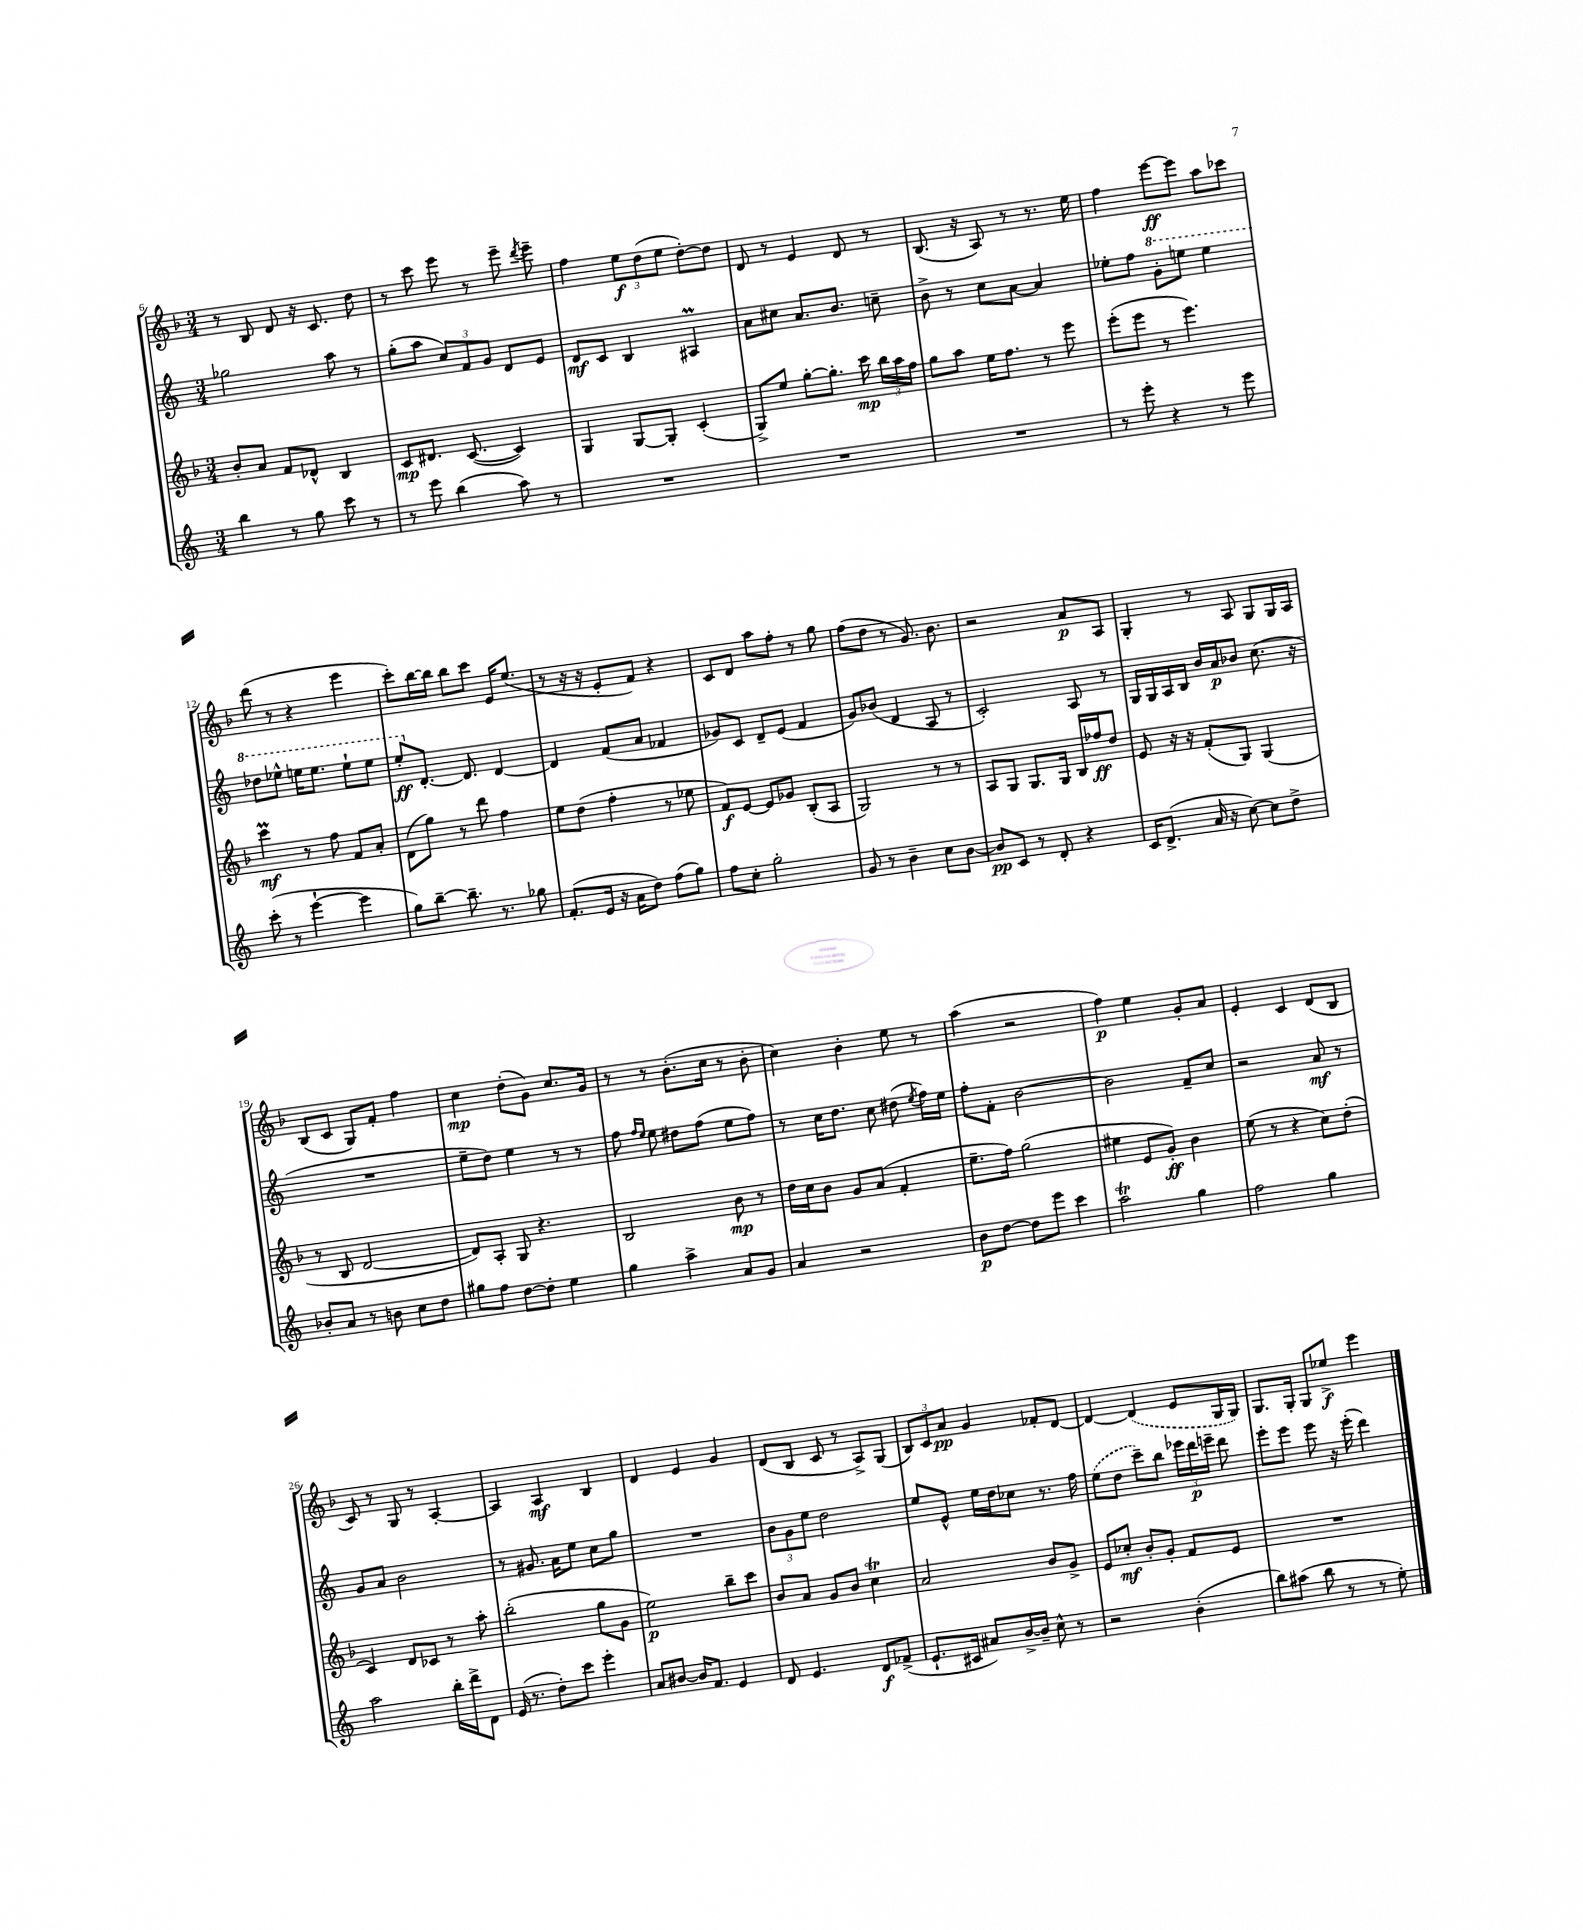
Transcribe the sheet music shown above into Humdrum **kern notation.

**kern	**kern	**kern	**kern
*staff4	*staff3	*staff2	*staff1
*clefG2	*clefG2	*clefG2	*clefG2
*k[]	*k[b-]	*k[]	*k[b-]
*M3/4	*M3/4	*M3/4	*M3/4
4bb\	8b-'/L	2gg-\	8r
.	8a/J	.	8B-/
8r	8f/L	.	8d/
8gg\	8d-^^/J	.	16r
.	.	.	8.c/
8ccc\	4B-/	8aa\	.
8r	.	8r	8dd\
=	=	=	=
8r	8c/L	(8gg'\L	8r
8eee\	8.d#/J	8aa\J	8ccc\
(4bb\	.	12cc/L)	8eee\
.	([8.c/	.	.
.	.	12f/	.
.	.	.	8r
.	.	12g/J	.
8aa\)	4c/])	8d/L	8eee~\
.	.	.	8qddd/
8r	.	8e/J	8eee~\
=	=	=	=
2.r	4G/	8d/L	4ff\
.	.	8c/J	.
.	[8G/L	4B/	12ee\L
.	.	.	(12dd\
.	8G'/]J	.	.
.	.	.	12ee\J
.	(4c'/	4A#/	[8dd'\L)
.	.	.	8dd\]J
=	=	=	=
2.r	8G^/L)	8a\L	8d/
.	8ee/J	8cc#\J	8r
.	[8gg'\L	8.a/L	4e/
.	8.gg'\]J	.	.
.	.	8.b/J	.
.	.	.	8d/
.	16ccc\	.	.
.	24bb-\LL	8cc~\	8r
.	24aa\	.	.
.	24ff\JJ	.	.
=	=	=	=
2.r	8gg\L	8b^\	(8.B-/
.	8aa\J	8r	.
.	.	.	16r
.	16ee\LK	8cc\L	8A/)
.	8.ff\J	.	.
.	.	[8a\J	8r
.	8r	4a/]	8.r
.	8eee\	.	.
.	.	.	16ee\
=	=	=	=
8r	(8eee'\L	8ee-'\L	4ff\
8eee'\	8eee\J	8ff\J	.
4r	8r	8gg'\L	[8eee\L
.	4.eee\)	8eee\J	8eee\]J
8r	.	4eee\	8aa\L
8eee\	.	.	8ccc-\J
=	=	=	=
(8ccc'\	4ccc\	8ddd-\L	(8ddd\
8r	.	8eee-^^\J	8r
[4eee`\	8r	16eee\LK	4r
.	.	8.eee\J	.
.	8ff\	.	.
4eee\]	8f/L	8eee`\L	4eee\
.	8a'/J	8eee\J	.
=	=	=	=
8gg\L)	(8d\L	8eee'/L	8ccc'\L)
[8bb~\J	8gg\J)	[8.d'/J	[16bb-\L
.	.	.	16bb-\]JJ
8.bb~\]	8r	.	8bb-\L
.	.	8.d/]	.
.	8ddd\	.	8ccc\J
8.r	.	.	.
.	4ff\	[4d/	16e/LK
.	.	.	(8.ee/J
8gg-\	.	.	.
=	=	=	=
(8.f'/L	8ee\L	4d/]	8r
.	(8dd\J	.	16r
16e/Jk	.	.	16r
16r	4ff'\	(8f/L	8e'/L
16a\LK	.	.	.
8dd\J)	.	8a/J	8f/J)
(8ff\L	8r	4f-/	4r
8gg\J)	8ee-\	.	.
=	=	=	=
8ff\L	8f/L)	8g-/L)	8c/L
8cc'\J	[8e/J	8c/J	8d/J
2gg'\	8e/]L	8d~/L	8aa\L
.	8g-/J	(8e/J	8ff'\J
.	(8B-'/L	4f/	8r
.	8A/J	.	8gg\
=	=	=	=
8g/	2G/)	8g/L)	(8ff\L
8r	.	(8b-/J	8dd\J
4b~\	.	4d/	8r
.	.	.	8.g/)
8cc\L	8r	8A/	.
.	.	.	8.b-\
[8b\J	8r	8r	.
=	=	=	=
8b/]L	8A/L	2c'/)	2r
8c/J	8G/J	.	.
8r	8.G/L	.	.
8d'/	.	.	.
.	16G/Jk	.	.
4r	16B-/LL	8A/	8a/L
.	16ff-/J	.	.
.	8dd/J	8r	8A/J
=	=	=	=
16c/LK	8e/	16G/LL	4G'/
(8.d^/J	.	16G/	.
.	16r	16A/	.
.	16r	16B/JJ	.
16a/	(8f'/L	16b/LL	8r
16r	.	16a/J	.
[8cc\)	8G/J)	8b-/J	8A/
8cc\]L	(4G/	(8.cc\	8G/L
8dd^\J	.	.	16G/L
.	.	16r	16A/JJ
=	=	=	=
8b-'/L	8r	2.r	(8B-/L
8a/J	8B-/	.	8c/J
8r	[2d/	.	8G/L)
8b\	.	.	8f'/J
8cc\L	.	.	4ff\
8dd\J	.	.	.
=	=	=	=
8gg#\L	8d/]L)	8ee~\L	4cc\
8ff\J	8A'/J	8dd\J)	.
[8dd\L	8G/	4ee\	(8dd'\L
8dd'\]J	4.r	.	8g\J)
4ee\	.	8r	8.cc/L
.	.	8r	.
.	.	.	16g/Jk
=	=	=	=
4gg\	2B-/	8ff\	8r
.	.	16qqff/LL	.
.	.	16qqee/JJ	.
.	.	8ee\	8r
4aa^\	.	8dd#\L	(8.b-'\L
.	.	(8ff\J	.
.	.	.	16cc\Jk
8a/L	8b-\	8ee\L	8r
8g/J	8r	8ff\J)	8b-'\
=	=	=	=
4a/	16dd\LL	8r	4cc\)
.	16cc\J	.	.
.	8b-\J	16cc\LK	.
.	.	8.dd\J	.
2r	8g/L	.	4b-'\
.	(8a/J	8cc\	.
.	4f'/	(8dd#\	8ee\
.	.	8qee/	.
.	.	16ff\LL)	8r
.	.	16ee\JJ	.
=	=	=	=
8b\L	8.ee~\L	8ff'\L	(4aa\
[8dd\J	.	8f'\J	.
.	16ff\Jk)	.	.
8dd\]L	(2gg\	[2b\	2r
8eee\J	.	.	.
4ccc\	.	.	.
=	=	=	=
2aa\	4ee#\	2b\]	4ff\)
.	8e/L	.	4ee\
.	8g'/J)	.	.
4gg\	4b-\	8f~/L	8g'/L
.	.	8cc/J	8a/J
=	=	=	=
2ff\	(8ee\	2r	4e'/
.	8r	.	.
.	4r	.	4c/
4gg\	8cc\L)	8a/	(8d/L
.	(8dd'\J	8r	8B-/J
=	=	=	=
2aa\	4c/)	8g/L	8c/)
.	.	8a/J	8r
.	8d/L	2b\	8G/
.	8c-/J	.	8r
16bb'\LL	8r	.	[4A'/
16ddd^\J	.	.	.
8d\J	8aa'\	.	.
=	=	=	=
(16e/	(2bb-'\	8r	4A/]
8.r	.	.	.
.	.	8.g#/	.
8dd'\L)	.	.	4A/
.	.	16a\LK	.
8ccc\J	.	8ee\J	.
4eee'\	8gg\L	8cc\L	4B-/
.	8g\J	8gg\J	.
=	=	=	=
8a/L	2ee\)	2.r	4d/
[8b#/J	.	.	.
16b#/]LK	.	.	4e/
8.f/J	.	.	.
4e/	8bb-~\L	.	4g/
.	8ccc\J	.	.
=	=	=	=
8d/	8b-/L	12b\L	(8d/L
.	.	12g\	.
4.e/	8a/J	.	8B-/J
.	.	12ee\J	.
.	8g/L	2dd\	8c/
.	8b-/J	.	8r
8d/L	4cc\	.	8A^/L)
(8f-^/J	.	.	(8G/J
=	=	=	=
8.e`/L	2a/	8ee/L	12B-/L)
.	.	.	12c/
.	.	8e^^/J	.
.	.	.	12a/J
16c#/Jk	.	.	.
8a#/L)	.	16ee\LL	4g/
.	.	16dd\J	.
[16b^/L	.	8cc-\J	.
16b~/]JJ	.	.	.
8cc^^\	8b-/L	8.r	8f-'/L
8r	8g^/J	.	[8d/J
.	.	16ff\	.
=	=	=	=
2r	8e/L	(8ee\L	4d/_
.	8cc-'/J	8dd\J	.
.	8b-'/L	8ccc~\L)	(4d/]
.	8g'/J	8bb\J	.
(4b'\	8f/L	24eee-\LL	8e/L
.	.	24ddd\	.
.	.	24eee~\JJ	.
.	8e/J	8ddd\	16G/L
.	.	.	16G/JJ)
=	=	=	=
8bb\L)	2.r	8eee'\L	8.G/L
(8aa#\J	.	8eee\J	.
.	.	.	16G'/Jk
8bb\	.	8eee\	8G/L
8r	.	16r	8ee-^/J
.	.	(16eee'\	.
8r	.	4ddd\)	4eee\
8ee'\)	.	.	.
==	==	==	==
*-	*-	*-	*-
